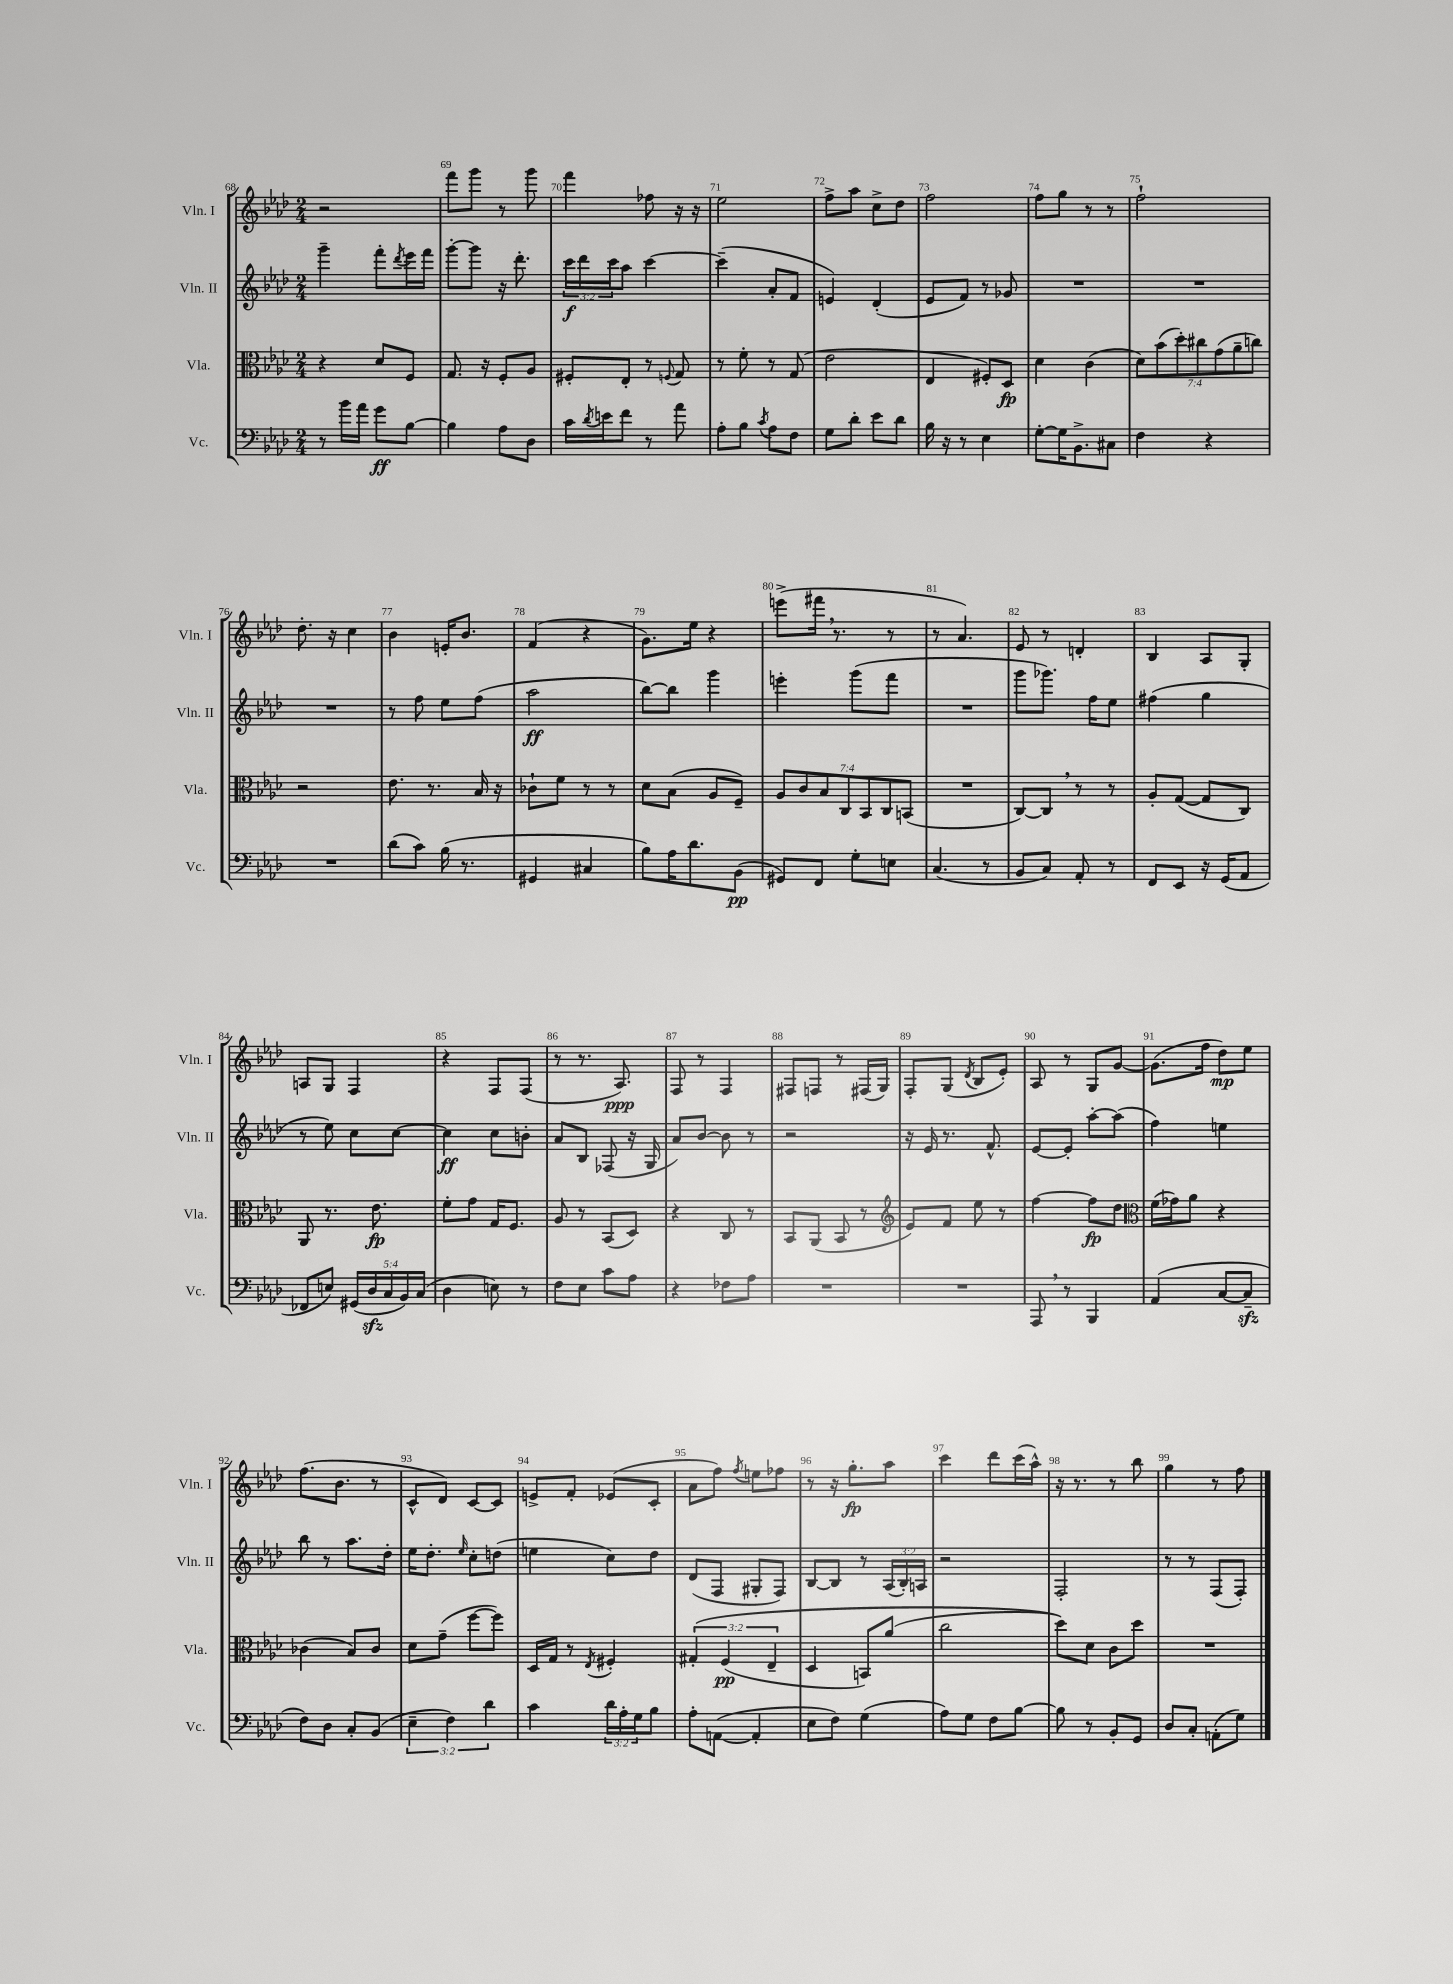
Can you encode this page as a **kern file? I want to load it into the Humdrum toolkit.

**kern	**kern	**kern	**kern
*staff4	*staff3	*staff2	*staff1
*clefF4	*clefC3	*clefG2	*clefG2
*k[b-e-a-d-]	*k[b-e-a-d-]	*k[b-e-a-d-]	*k[b-e-a-d-]
*M2/4	*M2/4	*M2/4	*M2/4
8r	4r	4ggg~	2r
16b-	.	.	.
16a-	.	.	.
8g	8d-	8fff'	.
.	.	8qddd-	.
[8B-	8F	16eee-	.
.	.	16fff	.
=	=	=	=
4B-]	8.G	[8ggg'	8fff
.	.	8ggg]	8ggg
.	16r	.	.
8A-	8F'	16r	8r
.	.	8.ddd-'	.
8D-	8A-	.	8ggg
=	=	=	=
16c	8F#'	24ccc	4fff
.	.	24ddd-	.
8qd-	.	.	.
16e	.	.	.
.	.	24ccc	.
8f	8E-'	8aa-	.
8r	8r	[4ccc	8ff-
.	8qqF	.	.
8a-	8G	.	16r
.	.	.	16r
=	=	=	=
8A-'	8r	(4ccc~]	2ee-
8B-	8f'	.	.
8qc	.	.	.
8A-	8r	8a-'	.
8F	(8G	8f	.
=	=	=	=
8G	2e-	4e)	8ff^
8d-'	.	.	8aa-
8e-	.	(4d-'	8cc^
8d-	.	.	8dd-
=	=	=	=
16B-	4E-	8e-	2ff
16r	.	.	.
8r	.	8f)	.
4E-	8F#')	8r	.
.	8D-	8g-	.
=	=	=	=
[8G'	4d-	2r	8ff
16G]	.	.	8gg
8.BB-^	.	.	.
.	(4c	.	8r
8C#	.	.	8r
=	=	=	=
4F	14d-)	2r	2ff`
.	(14b-	.	.
.	14dd-')	.	.
.	14cc#	.	.
4r	.	.	.
.	(14g	.	.
.	14a-~	.	.
.	14cc)	.	.
=	=	=	=
2r	2r	2r	8.dd-'
.	.	.	16r
.	.	.	4cc
=	=	=	=
(8d-	8.e-	8r	4b-
8c)	.	8ff	.
.	8.r	.	.
(16B-	.	8ee-	16e'
8.r	.	.	8.b-
.	16B-	(8ff	.
.	16r	.	.
=	=	=	=
4GG#	8c-`	2aa-	(4f
.	8f	.	.
4C#	8r	.	4r
.	8r	.	.
=	=	=	=
8B-)	8d-	[8bb-)	8.g)
16A-	(8B-	8bb-]	.
8.d-	.	.	16ee-
.	8A-	4ggg	4r
(8BB-	8F~)	.	.
=	=	=	=
8GG#)	14A-	4eee'	(8eee^
.	14c	.	.
8FF	.	.	16fff#
.	14B-	.	.
.	.	.	8.r
.	14C	.	.
8G'	.	(8ggg	.
.	14BB-	.	.
.	14C	.	.
8E	.	8fff	8r
.	(14BB	.	.
=	=	=	=
(4.C	2r	2r	8r
.	.	.	4.a-)
8r	.	.	.
=	=	=	=
8BB-	[8C)	8ggg	8e-
8C)	8C]	8.ggg-)	8r
8AA-'	8r	.	4d'
.	.	16ff	.
8r	8r	8ee-	.
=	=	=	=
8FF	8A-'	(4ff#	4B-
8EE-	([8G	.	.
16r	8G]	4gg	8A-
(16GG	.	.	.
8AA-	8C)	.	8G'
=	=	=	=
8FF-	8AA-	8r	8A
8E)	8.r	8ee-)	8G
(20GG#	.	8cc	4F
20D-	.	.	.
.	8.e-	.	.
20C	.	.	.
.	.	[8cc	.
20BB-)	.	.	.
(20C	.	.	.
=	=	=	=
4D-	8f'	4cc]	4r
.	8g	.	.
8E)	16G	8cc	8F
.	8.F	.	.
8r	.	8b'	(8F
=	=	=	=
8F	8A-	8a-	8r
8E-	8r	8B-	8.r
8c	(8BB-	(8F-	.
.	.	.	8.A-)
8A-	8D-)	16r	.
.	.	16G	.
=	=	=	=
4r	4r	8a-)	8F
.	.	[8b-	8r
8F-	8C	8b-]	4F
8A-	8r	8r	.
=	=	=	=
2r	8BB-	2r	8F#
.	(8AA-	.	8F
.	8BB-	.	8r
.	8r	.	(16F#
.	.	.	16G)
=	=	=	=
*	*clefG2	*	*
2r	8e-)	16r	8F'
.	.	16e-	.
.	8f	8.r	(8G
.	.	.	8qd-
.	8ee-	.	8B-
.	.	8.f^^	.
.	8r	.	8e-')
=	=	=	=
8AAA-	[4ff	[8e-	8A-
8r	.	8e-']	8r
4BBB-	8ff]	[8aa-'	8G
.	8dd-	(8aa-]	[8g
=	=	=	=
*	*clefC3	*	*
(4AA-	(16f	4ff)	(8.g]
.	16g-)	.	.
.	8a-	.	.
.	.	.	16ff
[8C	4r	4ee	8dd-)
8C~]	.	.	8ee-
=	=	=	=
8F)	(4c-	8bb-	(8.ff
8D-	.	8r	.
.	.	.	8.b-
8C'	8B-)	8.aa-	.
(8BB-	8c-	.	8r
.	.	16dd-'	.
=	=	=	=
6E-~	8d-	16ee-	8c^^
.	.	8.dd-'	.
.	(8g~	.	8d-)
6F)	.	.	.
.	.	16qqee-	.
.	[8ff	8cc'	[8c
6d-	.	.	.
.	8ff])	(8dd	8c]
=	=	=	=
4c	16D-	4ee	8e^
.	16G	.	.
.	8r	.	8f'
.	8qE-	.	.
24d-	4F#'	8cc)	(8e-
24A-'	.	.	.
24G	.	.	.
8B-	.	8dd-	8c'
=	=	=	=
8A-'	&(6G#'	(8d-	8a-
([8AA	.	8F	8ff)
.	(6F	.	.
.	.	.	8qff
4AA']	.	8G#'	8ee
.	6E-~	.	.
.	.	8F)	8ff-
=	=	=	=
8E-	4D-	[8B-	8r
8F)	.	8B-]	16r
.	.	.	8.gg'
(4G	8BB)	8r	.
.	(8a-	(24A-	8aa-
.	.	24B-')	.
.	.	24A	.
=	=	=	=
8A-)	2cc	2r	4ccc
8G	.	.	.
8F	.	.	8ddd-
[8B-	.	.	(16ccc
.	.	.	16aa-^^)
=	=	=	=
8B-]	8dd-)&)	2F'	16r
.	.	.	8.r
8r	8d-	.	.
8BB-'	8c	.	8r
8GG	8dd-	.	8bb-
=	=	=	=
8D-	2r	8r	4gg
8C'	.	8r	.
(8AA'	.	(8F	8r
8G)	.	8F')	8ff
==	==	==	==
*-	*-	*-	*-
